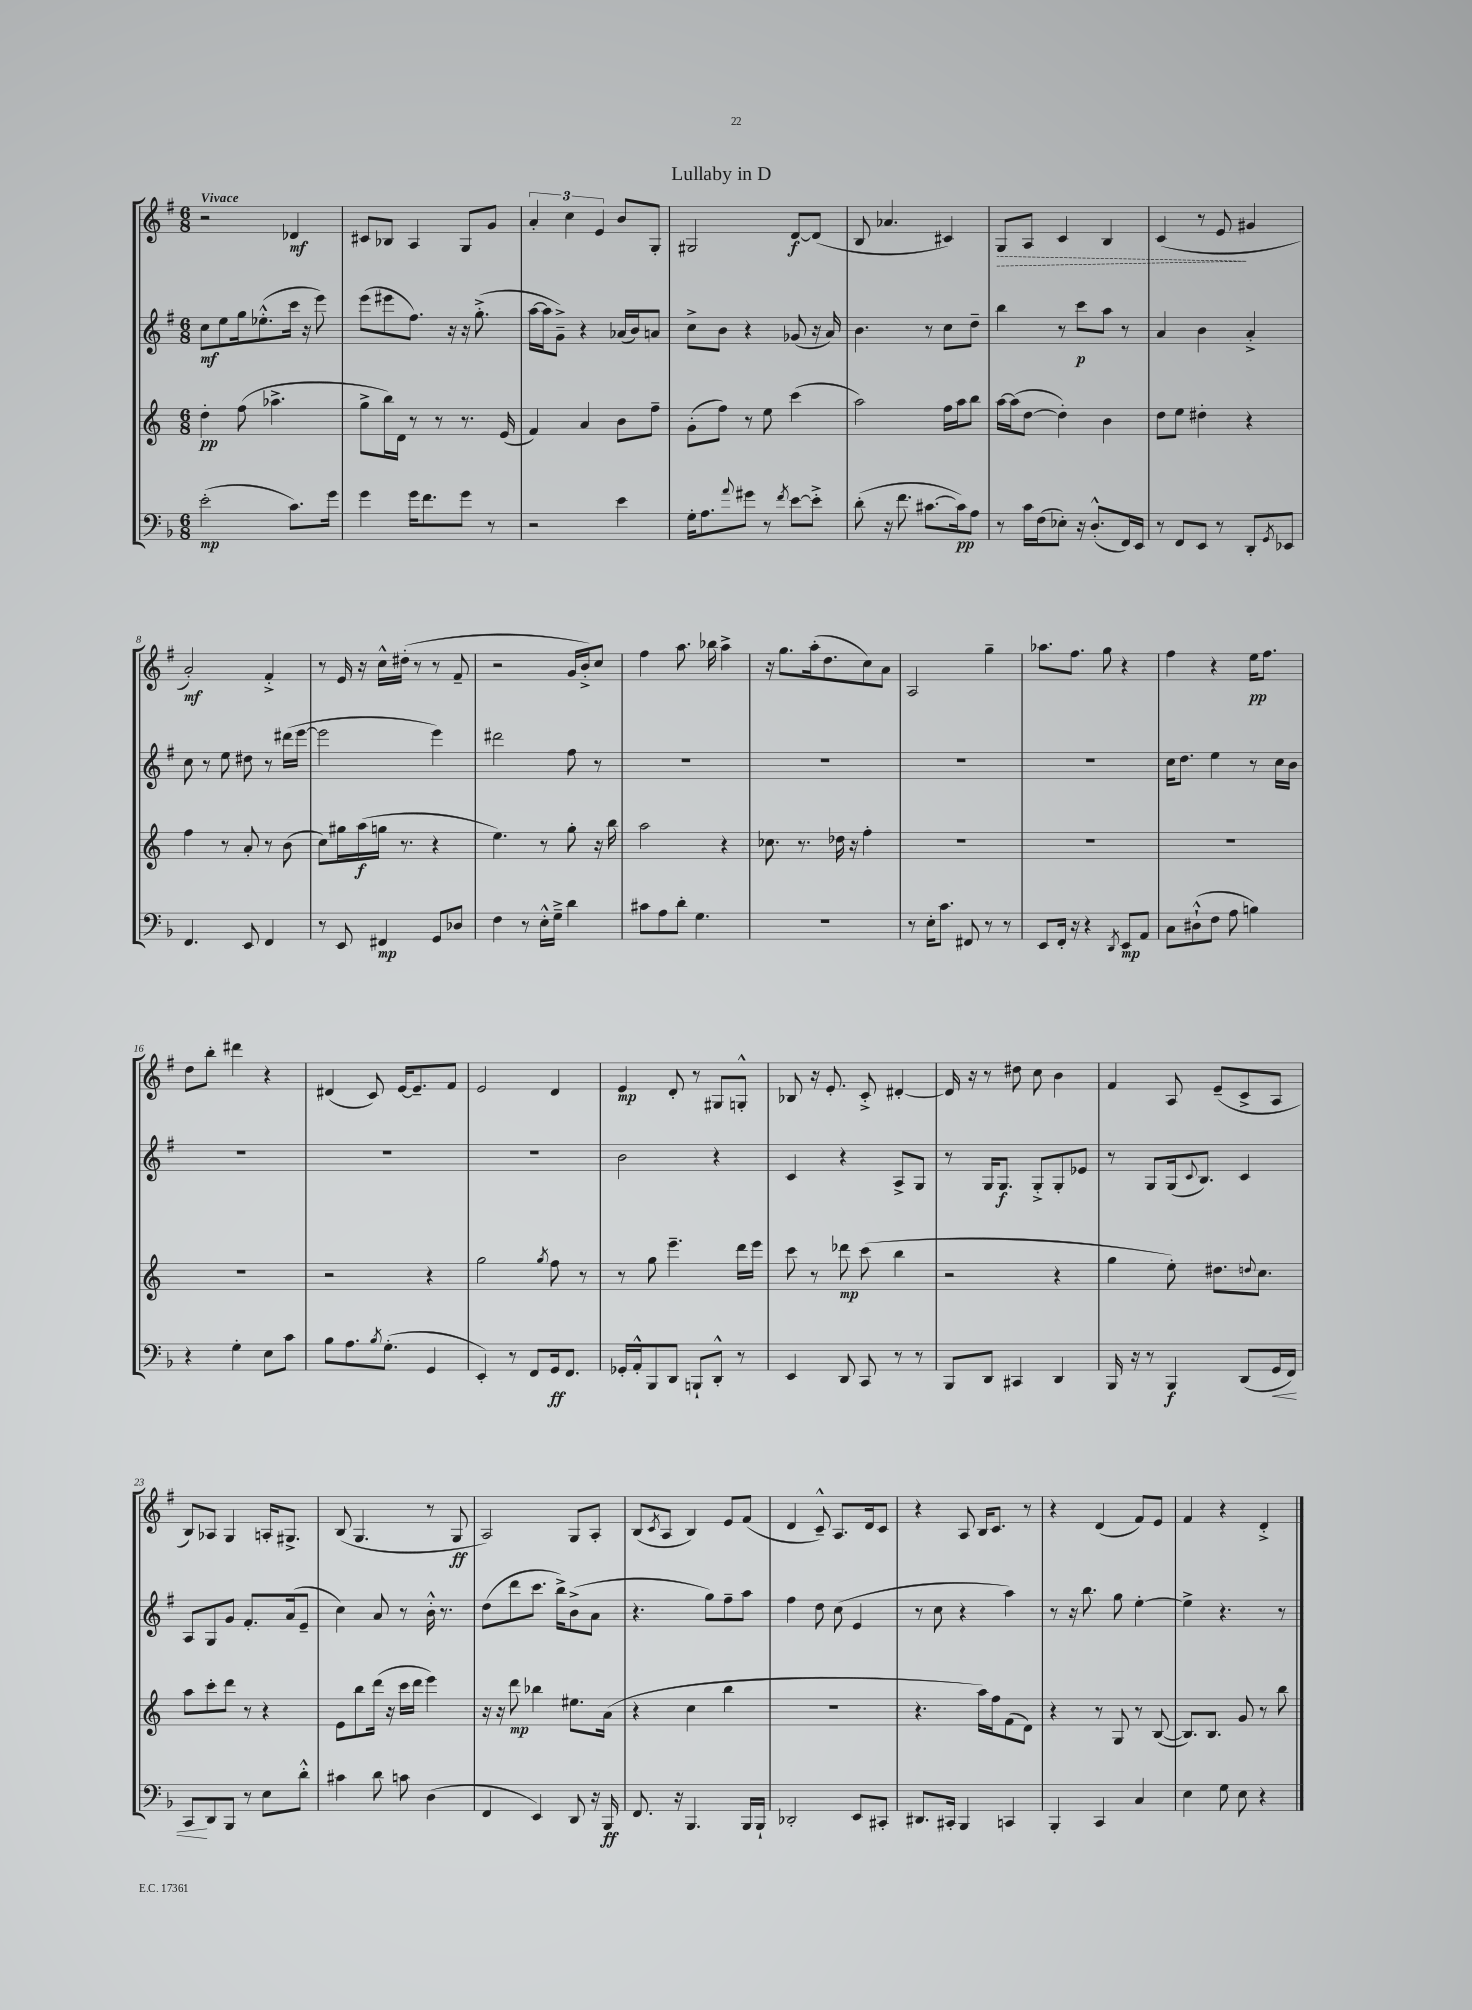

**kern	**kern	**kern	**kern
*staff4	*staff3	*staff2	*staff1
*clefF4	*clefG2	*clefG2	*clefG2
*k[b-]	*k[]	*k[f#]	*k[f#]
*M6/8	*M6/8	*M6/8	*M6/8
(2e'	4dd'	8cc	2r
.	.	8ee	.
.	(8ff	16gg	.
.	.	(8.ee-'^^	.
.	4.aa-^	.	.
8.c)	.	16ccc	4d-
.	.	16r	.
.	.	8eee)	.
16g	.	.	.
=	=	=	=
4g	8gg^	(8eee	8c#
.	16bb)	8eee#	8B-
.	16d	.	.
16g	8r	8.ff#)	4A
8.f	.	.	.
.	8r	.	.
.	.	16r	.
8g	8.r	16r	8G
.	.	(8.gg'^	.
8r	.	.	8g
.	(16e	.	.
=	=	=	=
2r	4f)	[16aa	6a'
.	.	16aa]	.
.	.	8g~^)	.
.	.	.	6cc
.	4a	4r	.
.	.	.	6e
4e	8b	(16a-	8b
.	.	16b)	.
.	8ff~	8a	8G'
=	=	=	=
16G'	(8g'	8cc^	2G#
8.A	.	.	.
.	8ff)	8b	.
8qqa	.	.	.
8g#	8r	4r	.
8r	8ee	.	.
8qf	.	.	.
[8e	(4ccc	(8g-	[8d
8e'^]	.	16r	(8d]
.	.	16a)	.
=	=	=	=
(8d'	2aa)	4.b	8B
16r	.	.	4.a-
8.f	.	.	.
[8.c#	.	8r	.
.	16ff	8cc	4c#)
16c#])	16aa	.	.
8A	8bb	8dd~	.
=	=	=	=
8r	[16aa	4bb	8G
.	(16aa]	.	.
16c	[8dd	.	8A
(16F	.	.	.
8E-')	4dd'])	8r	4c
16r	.	8ccc	.
(8.D'^^	.	.	.
.	4b	8aa	4B
16FF)	.	8r	.
16EE	.	.	.
=	=	=	=
8r	8dd	4a	(4c
8FF	8ee	.	.
8EE	4dd#'	4b	8r
8r	.	.	8e
8DD'	4r	4a'^	4g#
8qGG	.	.	.
8EE-	.	.	.
=	=	=	=
4.FF	4ff	8cc	2a')
.	.	8r	.
.	8r	8ee	.
8EE	8a'	8dd#	.
4FF	8r	8r	4f#'^
.	(8b	(16ddd#	.
.	.	[16eee	.
=	=	=	=
8r	8cc)	2eee]	8r
8EE	16gg#	.	16e
.	(16aa	.	16r
4FF#	16gg	.	16cc^^
.	8.r	.	(16dd#'
.	.	.	8r
8GG	4r	4eee)	8r
8D-	.	.	8f#~
=	=	=	=
4F	4.ee)	2ddd#	2r
8r	.	.	.
16E'^^	8r	.	.
16G~^	.	.	.
4d	8gg'	8ff#	16g
.	.	.	16b'^)
.	16r	8r	8cc
.	16bb	.	.
=	=	=	=
8c#	2aa	2.r	4ff#
8A	.	.	.
8d'	.	.	8.aa
4.G	.	.	.
.	.	.	16bb-
.	4r	.	4aa^
=	=	=	=
2.r	8.cc-	2.r	16r
.	.	.	8.gg
.	8.r	.	.
.	.	.	(16aa'
.	.	.	8.dd
.	16dd-	.	.
.	16r	.	.
.	4ff'	.	8cc)
.	.	.	8a
=	=	=	=
8r	2.r	2.r	2A
16E'	.	.	.
8.c	.	.	.
8FF#	.	.	.
8r	.	.	4gg~
8r	.	.	.
=	=	=	=
8EE	2.r	2.r	8.aa-
16FF'	.	.	.
16r	.	.	8.ff#
4r	.	.	.
.	.	.	8gg
8qDD	.	.	.
8EE	.	.	4r
8AA	.	.	.
=	=	=	=
8C	2.r	16cc	4ff#
.	.	8.dd	.
(8D#`^^	.	.	.
8F	.	4ee	4r
8A	.	.	.
4B)	.	8r	16ee
.	.	.	8.ff#
.	.	16cc	.
.	.	16b	.
=	=	=	=
4r	2.r	2.r	8dd
.	.	.	8bb'
4G'	.	.	4ddd#
8E	.	.	4r
8c	.	.	.
=	=	=	=
8B-	2r	2.r	(4d#
8.A	.	.	.
.	.	.	8c)
8qB-	.	.	.
(8.G'	.	.	.
.	.	.	[16e
.	.	.	8.e~]
4GG	4r	.	.
.	.	.	8f#
=	=	=	=
4EE')	2gg	2.r	2e
8r	.	.	.
8FF	.	.	.
.	8qgg	.	.
16GG	8ff	.	4d
8.FF	.	.	.
.	8r	.	.
=	=	=	=
16GG-'	8r	2b	4e
16AA'^^	.	.	.
8BBB-	8gg	.	.
8DD	4.eee~	.	8d'
8BBB`	.	.	8r
8DD'^^	.	4r	8G#
8r	16ddd	.	8G'^^
.	16eee	.	.
=	=	=	=
4EE	8ccc	4c	8B-
.	8r	.	16r
.	.	.	8.e'
8DD	8ddd-	4r	.
8CC	(8ccc	.	8c'^
8r	4bb	8A^	[4d#'
8r	.	8G	.
=	=	=	=
8BBB-	2r	8r	16d#]
.	.	.	16r
8DD	.	16G	8r
.	.	8.G	.
4CC#	.	.	8dd#
.	.	8G'^	8cc
4DD	4r	8G'	4b
.	.	8e-	.
=	=	=	=
16BBB-	4gg	8r	4f#
16r	.	.	.
8r	.	8G	.
4BBB-	8ee')	(16G	8A
.	.	8qqc	.
.	.	8.B)	.
.	8.dd#	.	(8e~
(8DD	.	4c	8c^
.	8qqdd	.	.
.	8.cc	.	.
16GG	.	.	8A
16FF)	.	.	.
=	=	=	=
8CC	8aa	8A	8B)
8DD	8ccc'	8G	8A-
8BBB-	8ddd	8g	4G
8r	8r	8.f#'	.
8E	4r	.	16A'
.	.	(16a	8.G#^
8d'^^	.	8e~	.
=	=	=	=
4c#	8e	4cc)	(8B
.	8bb	.	4.G
8d	(16ddd	8a	.
.	16r	.	.
8c	16ccc	8r	.
.	16ddd	.	.
(4D	4eee)	16b'^^	8r
.	.	8.r	.
.	.	.	8G
=	=	=	=
4FF	16r	(8dd	2A)
.	16r	.	.
.	8ddd	8ddd	.
4EE)	4bb-	8.ccc	.
.	.	16bb^)	.
8DD	8.ee#	(8b^	8G
16r	.	8a	8A'
16BBB-	(16a	.	.
=	=	=	=
8.FF	4r	4.r	(8B
.	.	.	8qc
.	.	.	8A
16r	.	.	.
4.BBB-	4cc	.	4B)
.	.	8gg)	.
.	4bb	8ff#~	8e
16BBB-	.	8aa	(8f#
16BBB-`	.	.	.
=	=	=	=
2DD-'	2.r	4ff#	4d
.	.	8dd	8c~^^)
.	.	(8cc	8.A
8EE	.	4e	.
.	.	.	16d
8CC#'	.	.	8c
=	=	=	=
8.DD#	4.r	8r	4r
.	.	8cc	.
16CC#'	.	.	.
4BBB-	.	4r	8A
.	16aa)	.	16B
.	16ff	.	8.c
4CC	(8f	4aa)	.
.	8d)	.	8r
=	=	=	=
4BBB-'	4r	8r	4r
.	.	16r	.
.	.	8.bb	.
4CC	8r	.	(4d
.	8G	8gg	.
4C	8r	[4ee'	8f#)
.	([8B	.	8e
=	=	=	=
4E	8.B])	4ee^]	4f#
.	8.B	.	.
8G	.	4.r	4r
8E	8g	.	.
4r	8r	.	4d'^
.	8bb	8r	.
==	==	==	==
*-	*-	*-	*-
